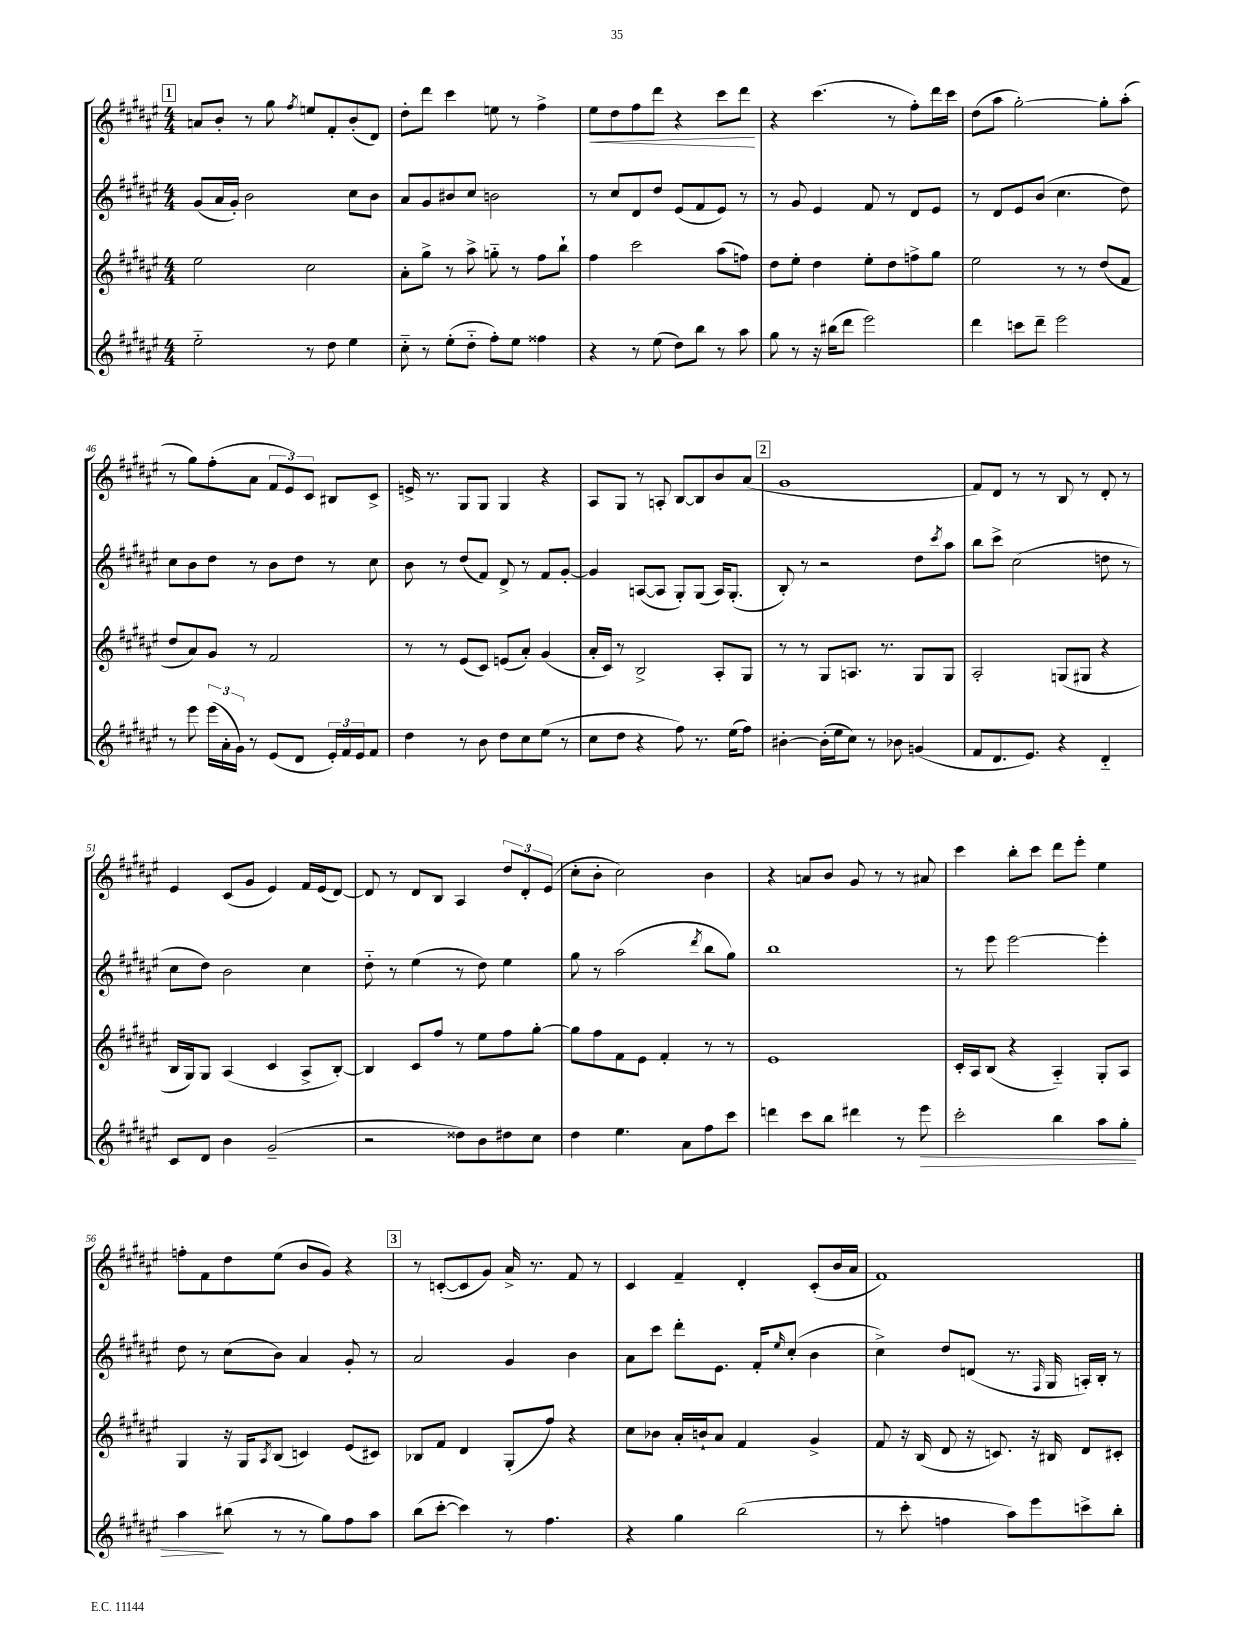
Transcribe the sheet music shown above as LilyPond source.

<<
\new StaffGroup <<
\new Staff = "s0" {
    \clef treble \key fis \major \numericTimeSignature \time 4/4
    \mark \markup { \box "1" } a'8 b'8-. r8 gis''8 \acciaccatura { fis''8 } e''8 fis'8-. b'8-.( dis'8) |
    dis''8-. dis'''8 cis'''4 e''8 r8 fis''4-> |
    eis''8\< dis''8 fis''8 dis'''8 r4 cis'''8 dis'''8\! |
    r4 cis'''4.( r8 fis''8-.) dis'''16 cis'''16 |
    dis''8( ais''8 gis''2~-.) gis''8-. ais''8-.( |
    r8 gis''8) fis''8-.( ais'8 \tuplet 3/2 { fis'8 eis'8) cis'8 } bis8 cis'8-> |
    e'16-> r8. gis8 gis8 gis4 r4 |
    ais8 gis8 r8 a8-. b8~ b8 b'8 ais'8( |
    \mark \markup { \box "2" } gis'1 |
    fis'8) dis'8 r8 r8 b8 r8 dis'8-. r8 |
    eis'4 cis'8( gis'8 eis'4) fis'16 eis'16( dis'8~) |
    dis'8 r8 dis'8 b8 ais4 \tuplet 3/2 { dis''8 dis'8-. eis'8( } |
    cis''8-. b'8-. cis''2) b'4 |
    r4 a'8 b'8 gis'8 r8 r8 ais'8 |
    cis'''4 b''8-. cis'''8 dis'''8 eis'''8-. eis''4 |
    f''8-. fis'8 dis''8 eis''8( b'8 gis'8) r4 |
    \mark \markup { \box "3" } r8 c'8~-.( c'8 gis'8) ais'16-> r8. fis'8 r8 |
    cis'4 fis'4-- dis'4-. cis'8-.( b'16 ais'16 |
    fis'1) \bar "|." |
}
\new Staff = "s1" {
    \clef treble \key fis \major \numericTimeSignature \time 4/4
    \mark \markup { \box "1" } gis'8( ais'16 gis'16-.) b'2 cis''8 b'8 |
    ais'8 gis'8 bis'8 cis''8 b'2 |
    r8 cis''8 dis'8 dis''8 eis'8( fis'8 eis'8) r8 |
    r8 gis'8 eis'4 fis'8 r8 dis'8 eis'8 |
    r8 dis'8 eis'8 b'8( cis''4. dis''8) |
    cis''8 b'8 dis''8 r8 b'8 dis''8 r8 cis''8 |
    b'8 r8 dis''8( fis'8) dis'8-> r8 fis'8 gis'8~-. |
    gis'4 a8~( a8 gis8-.) gis8( a16) gis8.-.( |
    \mark \markup { \box "2" } b8-.) r8 r2 dis''8 \acciaccatura { cis'''8 } ais''8 |
    b''8 cis'''8-> cis''2( d''8 r8 |
    cis''8 dis''8) b'2 cis''4 |
    dis''8-_ r8 eis''4( r8 dis''8) eis''4 |
    gis''8 r8 ais''2( \acciaccatura { dis'''8 } b''8 gis''8) |
    b''1 |
    r8 eis'''8 eis'''2~ eis'''4-. |
    dis''8 r8 cis''8( b'8) ais'4 gis'8-. r8 |
    \mark \markup { \box "3" } ais'2 gis'4 b'4 |
    ais'8 cis'''8 dis'''8-. eis'8. fis'16-. \grace { eis''16 } cis''8-.( b'4 |
    cis''4->) dis''8 d'8( r8. \grace { fis16 } gis16 a16-.) b16-. r8 \bar "|." |
}
\new Staff = "s2" {
    \clef treble \key fis \major \numericTimeSignature \time 4/4
    \mark \markup { \box "1" } eis''2 cis''2 |
    ais'8-. gis''8-> r8 ais''8-> g''8-_ r8 fis''8 b''8-! |
    fis''4 cis'''2 ais''8( f''8) |
    dis''8 eis''8-. dis''4 eis''8-. dis''8 f''8-> gis''8 |
    eis''2 r8 r8 dis''8( fis'8 |
    dis''8 ais'8) gis'8 r8 fis'2 |
    r8 r8 eis'8( cis'8) e'8( ais'8-.) gis'4( |
    ais'16-. cis'16) r8 b2-> ais8-. gis8 |
    \mark \markup { \box "2" } r8 r8 gis8 a8. r8. gis8 gis8 |
    ais2-. g8( gis8 r4 |
    b16 gis16) gis8 ais4( cis'4 ais8-> b8~-.) |
    b4 cis'8 fis''8 r8 eis''8 fis''8 gis''8~-. |
    gis''8 fis''8 fis'8 eis'8 fis'4-. r8 r8 |
    eis'1 |
    cis'16-. ais16 b8( r4 ais4-_) gis8-. ais8 |
    gis4 r16 gis16 \acciaccatura { ais8 } b8( c'4) eis'8( cis'8) |
    \mark \markup { \box "3" } bes8 fis'8 dis'4 gis8-.( fis''8) r4 |
    cis''8 bes'8 ais'16-. b'16-! ais'8 fis'4 gis'4-> |
    fis'8 r16 b16( dis'8 r16 c'8.) r16 bis16 dis'8 cis'8-. \bar "|." |
}
\new Staff = "s3" {
    \clef treble \key fis \major \numericTimeSignature \time 4/4
    \mark \markup { \box "1" } eis''2-_ r8 dis''8 eis''4 |
    cis''8-_ r8 eis''8-.( dis''8-_ fis''8-.) eis''8 fisis''4 |
    r4 r8 eis''8( dis''8) b''8 r8 ais''8 |
    gis''8 r8 r16 bis''16( dis'''8 eis'''2) |
    dis'''4 c'''8 dis'''8-- eis'''2 |
    r8 eis'''8 \tuplet 3/2 { eis'''16( ais'16-. gis'16) } r8 eis'8( dis'8 \tuplet 3/2 { eis'16-.) fis'16 eis'16 } fis'8 |
    dis''4 r8 b'8 dis''8 cis''8 eis''8( r8 |
    cis''8 dis''8 r4 fis''8) r8. eis''16( fis''8) |
    \mark \markup { \box "2" } bis'4~-. bis'16-.( eis''16 cis''8) r8 bes'8 g'4( |
    fis'8 dis'8. eis'8.) r4 dis'4-_ |
    cis'8 dis'8 b'4 gis'2--( |
    r2 disis''8) b'8 dis''8 cis''8 |
    dis''4 eis''4. ais'8 fis''8 cis'''8 |
    d'''4 cis'''8 b''8 dis'''4 r8 eis'''8\> |
    cis'''2-. b''4 ais''8 gis''8-. |
    ais''4\! bis''8( r8 r8 gis''8) fis''8 ais''8 |
    \mark \markup { \box "3" } b''8( cis'''8~-. cis'''4) r8 fis''4. |
    r4 gis''4 b''2( |
    r8 cis'''8-. f''4 ais''8) eis'''8 c'''8-> b''8-. \bar "|." |
}
>>
>>
\layout { \context { \Score currentBarNumber = #41 } }
